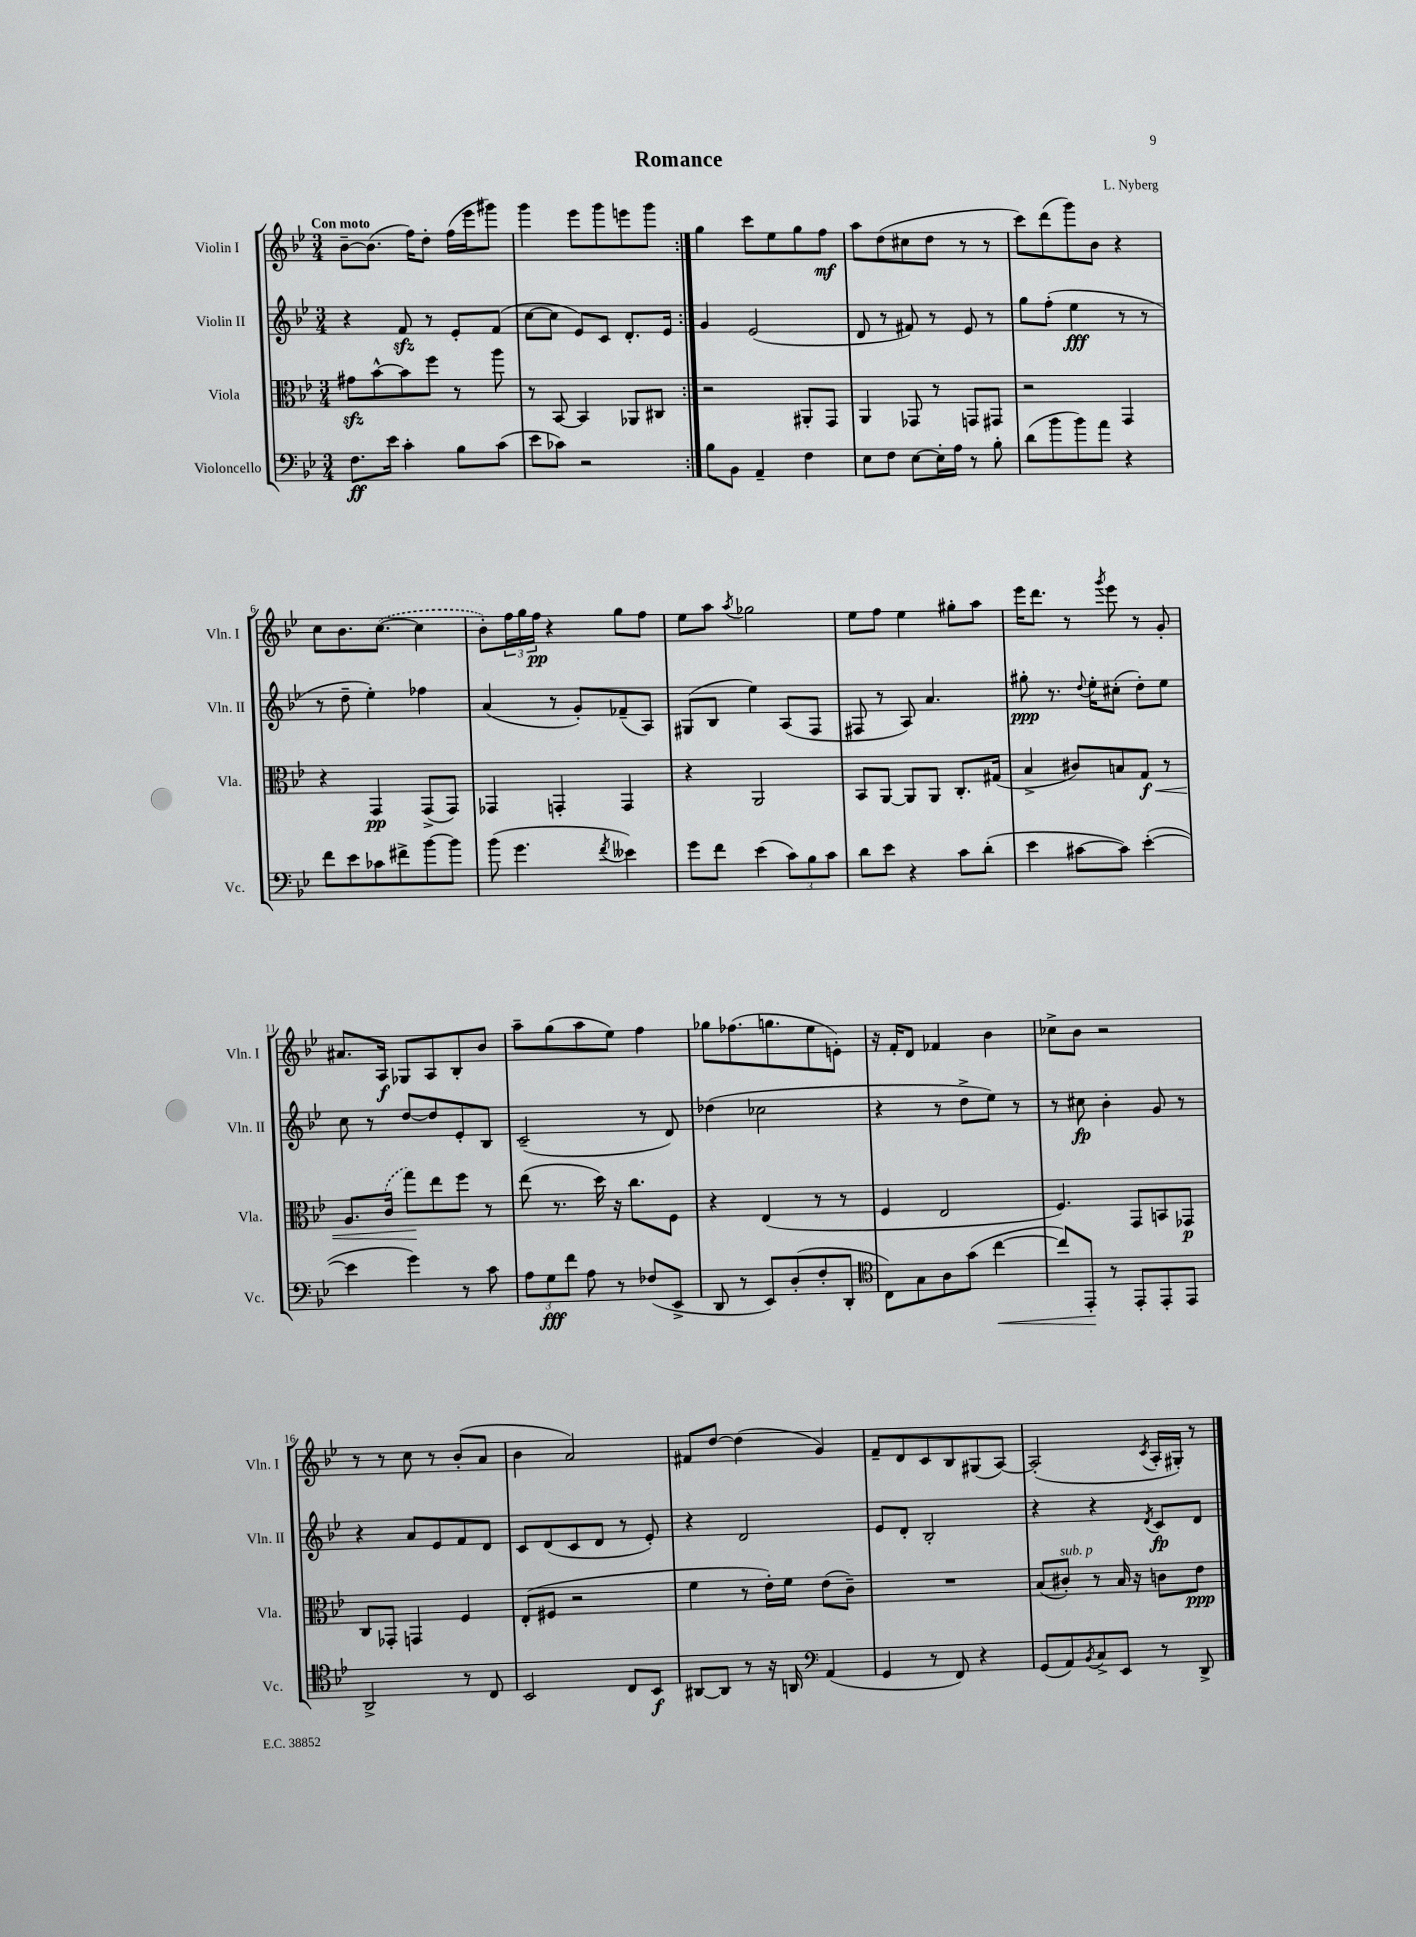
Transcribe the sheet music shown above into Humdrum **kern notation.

**kern	**dynam	**kern	**dynam	**kern	**dynam	**kern	**dynam
*part4	*part4	*part3	*part3	*part2	*part2	*part1	*part1
*staff4	*staff4	*staff3	*staff3	*staff2	*staff2	*staff1	*staff1
*I"Violoncello	*	*I"Viola	*	*I"Violin II	*	*I"Violin I	*
*I'Vc.	*	*I'Vla.	*	*I'Vln. II	*	*I'Vln. I	*
*clefF4	*	*clefC3	*	*clefG2	*	*clefG2	*
*k[b-e-]	*	*k[b-e-]	*	*k[b-e-]	*	*k[b-e-]	*
*M3/4	*	*M3/4	*	*M3/4	*	*M3/4	*
=1	=1	=1	=1	=1	=1	=1	=1
!	!	!	!	!	!	!LO:TX:a:B:t=Con moto	!
8.F\L	ff	8g#Xzz\L	.	4r	.	[8b-~\L	.
.	.	[8b-^^\	.	.	.	(8.b-\J]	.
16e-\Jk	.	.	.	.	.	.	.
4c'\	.	8b-\]	.	8fzz/	.	.	.
.	.	.	.	.	.	16ff\KL)	.
.	.	8ff\J	.	8r	.	8dd'\J	.
8B-\L	.	8r	.	8e-'/L	.	(16ff\LL	.
.	.	.	.	.	.	16eee-\J	.
(8c\J	.	8aa\	.	(8f/J	.	8ggg#X\J)	.
=2	=2	=2	=2	=2	=2	=2	=2
8e-\L	.	8r	.	[8cc\L	.	4ggg\	.
8c-X\J)	.	[8BB-/	.	8cc\J]	.	.	.
2r	.	4BB-/]	.	8e-/L)	.	8eee-\L	.
.	.	.	.	8c/J	.	8ggg\	.
.	.	8AA-X/L	.	8.d'/L	.	8eeen\	.
.	.	8C#X/J	.	.	.	8ggg\J	.
.	.	.	.	16e-/Jk	.	.	.
=3:|!	=3:|!	=3:|!	=3:|!	=3:|!	=3:|!	=3:|!	=3:|!
8B-\L	.	2r	.	4g/	.	4gg\	.
8BB-\J	.	.	.	.	.	.	.
4AA~/	.	.	.	(2e-/	.	8ccc\L	.
.	.	.	.	.	.	8ee-\	.
4F\	.	8AA#X'/L	.	.	.	8gg\	.
.	.	8GG/J	.	.	.	8ff\J	mf
=4	=4	=4	=4	=4	=4	=4	=4
8E-\L	.	4AA/	.	8d/	.	8aa\L	.
8F\J	.	.	.	8r	.	(8dd\	.
[8E-\L	.	8GG-X/	.	8f#X/)	.	8cc#X\	.
16E-'\L]	.	8r	.	8r	.	8dd\J	.
16A\JJ	.	.	.	.	.	.	.
8r	.	8GGn/L	.	8e-/	.	8r	.
8B-'\	.	8GG#X/J	.	8r	.	8r	.
=5	=5	=5	=5	=5	=5	=5	=5
(8d\L	.	2r	.	8gg\L	.	8ccc\L)	.
8b-\	.	.	.	(8ff'\J	.	(8ddd\	.
8b-\)	.	.	.	4ee-\	fff	8ggg\)	.
8a\J	.	.	.	.	.	8b-\J	.
4r	.	4GG/	.	8r	.	4r	.
.	.	.	.	8r	.	.	.
!!LO:LB:g=z
=6	=6	=6	=6	=6	=6	=6	=6
8f\L	.	4r	.	8r	.	8cc\L	.
8e-\	.	.	.	8dd~\	.	8.b-\	.
8c-X\	.	4GG/	pp	4ee-'\)	.	.	.
.	.	.	.	.	.	([8.cc\J	.
8f#X^\	.	.	.	.	.	.	.
[8b-\	.	(8GG^/L	.	4ff-X\	.	4cc\]	.
8b-\J]	.	8GG/J)	.	.	.	.	.
=7	=7	=7	=7	=7	=7	=7	=7
(8b-\	.	4GG-X/	.	(4a/	.	8b-'\L)	.
4.g\	.	.	.	.	.	24ff\L	.
.	.	.	.	.	.	24gg\	.
.	.	.	.	.	.	24ff\JJ	pp
.	.	4GGn'/	.	8r	.	4r	.
.	.	.	.	8g'/L)	.	.	.
8qf/	.	.	.	.	.	.	.
4e--X\)	.	4GG/	.	(8f-X~/	.	8gg\L	.
.	.	.	.	8A/J)	.	8ff\J	.
=8	=8	=8	=8	=8	=8	=8	=8
8g\L	.	4r	.	(8G#X/L	.	8ee-\L	.
8f\J	.	.	.	8B-/J	.	8aa\J	.
.	.	.	.	.	.	8qaa/	.
(4e-\	.	2AA/	.	4ee-\)	.	2gg-X\	.
12c\L)	.	.	.	(8A/L	.	.	.
12B-\	.	.	.	.	.	.	.
.	.	.	.	8F/J	.	.	.
12c\J	.	.	.	.	.	.	.
=9	=9	=9	=9	=9	=9	=9	=9
8d\L	.	8BB-/L	.	8F#X/	.	8ee-\L	.
8e-\J	.	[8AA/J	.	8r	.	8ff\J	.
4r	.	8AA/L]	.	8A/)	.	4ee-\	.
.	.	8AA/J	.	4.a/	.	.	.
8c\L	.	8.C'/L	.	.	.	8gg#X'\L	.
(8d'\J	.	.	.	.	.	8aa\J	.
.	.	(16G#X/Jk	.	.	.	.	.
=10	=10	=10	=10	=10	=10	=10	=10
4e-\	.	4B-^/	.	8gg#X'\	ppp	16eee-\KL	.
.	.	.	.	.	.	8.ddd\J	.
.	.	.	.	8.r	.	.	.
[8c#X\L	.	8c#X/L)	.	.	.	8r	.
.	.	.	.	8qqdd/	.	.	.
.	.	.	.	16ee-'\KL	.	.	.
.	.	.	.	.	.	8qggg/	.
8c#\J])	.	8Bn/	.	(8cc#X'\J	.	8eee-\	.
!	!	!	!LO:HP:b	!	!	!	!
([4e-'\	.	8G/J	< f	8dd'\L)	.	8r	.
.	.	8r	.	8ee-\J	.	8g'/	.
!!LO:LB:g=z
=11	=11	=11	=11	=11	=11	=11	=11
4e-\]	.	8.A/L	.	8cc\	.	8.a#X/L	.
.	.	.	.	8r	.	.	.
.	.	(16c/Jk	.	.	.	16A/Jk	f
4g\)	.	8gg\L)	.	[8dd/L	.	8G-X/L	.
.	.	8ee-\	[	8dd/]	.	8A/	.
8r	.	8ff\J	.	8e-'/	.	8B-'/	.
8c\	.	8r	.	8B-/J	.	8b-/J	.
=12	=12	=12	=12	=12	=12	=12	=12
12A\L	.	(8ee-\	.	(2c~/	.	8aa~\L	.
12G\	fff	.	.	.	.	.	.
.	.	8.r	.	.	.	(8gg\	.
12f\J	.	.	.	.	.	.	.
8A\	.	.	.	.	.	8aa\	.
.	.	16dd\)	.	.	.	.	.
8r	.	16r	.	.	.	8ee-\J)	.
.	.	8.cc\L	.	.	.	.	.
(8F-X/L	.	.	.	8r	.	4ff\	.
8EE-^/J	.	8F\J	.	8d/)	.	.	.
=13	=13	=13	=13	=13	=13	=13	=13
8DD/	.	4r	.	(4dd-X\	.	8gg-X\L	.
8r	.	.	.	.	.	(8.ff-X\	.
8EE-/L)	.	(4E-/	.	2cc-X\	.	.	.
.	.	.	.	.	.	8.ggn\	.
(8D'/	.	.	.	.	.	.	.
8F'/	.	8r	.	.	.	8ee-\	.
8DD'/J	.	8r	.	.	.	8en'\J)	.
=14	=14	=14	=14	=14	=14	=14	=14
*clefC4	*	*	*	*	*	*	*
8C\L)	.	4F/	.	4r	.	16r	.
.	.	.	.	.	.	16f'/KL	.
8G\	.	.	.	.	.	8d/J	.
8A\	.	2E-/	.	8r	.	4f-X/	.
(8g\J	.	.	.	8dd^\L	.	.	.
!	!LO:HP:b	!	!	!	!	!	!
[4cc\	<	.	.	8ee-\J)	.	4b-\	.
.	.	.	.	8r	.	.	.
=15	=15	=15	=15	=15	=15	=15	=15
8cc/L])	.	4.F/)	.	8r	.	8cc-X^\L	.
8EE-'/J	.	.	.	8cc#X\	fp	8b-\J	.
8r	[	.	.	4b-'\	.	2r	.
8EE-'/L	.	8GG/L	.	.	.	.	.
8EE-'/	.	8BBn/	.	8g/	.	.	.
8EE-/J	.	8GG-X/J	p	8r	.	.	.
!!LO:LB:g=z
=16	=16	=16	=16	=16	=16	=16	=16
2AA^/	.	8C/L	.	4r	.	8r	.
.	.	8GG-X'/J	.	.	.	8r	.
.	.	4GGn/	.	8a/L	.	8cc\	.
.	.	.	.	8e-/	.	8r	.
8r	.	4F/	.	8f/	.	(8b-'/L	.
8C/	.	.	.	8d/J	.	8a/J	.
=17	=17	=17	=17	=17	=17	=17	=17
2BB-/	.	(8E-'/L	.	8c/L	.	4b-\	.
.	.	8F#X/J	.	(8d/	.	.	.
.	.	2r	.	8c/	.	2a/)	.
.	.	.	.	8d/J	.	.	.
8C/L	.	.	.	8r	.	.	.
8BB-/J	f	.	.	8e-'/)	.	.	.
=18	=18	=18	=18	=18	=18	=18	=18
[8AA#X/L	.	4f\	.	4r	.	8f#X/L	.
8AA#/J]	.	.	.	.	.	[8dd/J	.
8r	.	8r	.	2d/	.	(4dd\]	.
16r	.	16e-'\LL)	.	.	.	.	.
16AAn/	.	16f\JJ	.	.	.	.	.
*clefF4	*	*	*	*	*	*	*
(4AA/	.	(8e-\L	.	.	.	4g/)	.
.	.	8c~\J)	.	.	.	.	.
=19	=19	=19	=19	=19	=19	=19	=19
4GG/	.	2.r	.	8e-/L	.	8f~/L	.
.	.	.	.	8d'/J	.	8d/	.
8r	.	.	.	2B-'/	.	8c/	.
8FF/)	.	.	.	.	.	8B-/	.
4r	.	.	.	.	.	(8G#X/	.
.	.	.	.	.	.	[8A/J)	.
=20	=20	=20	=20	=20	=20	=20	=20
(8GG/L	.	(8B-/L	.	4r	.	(2A'/]	.
!	!	!LO:TX:a:i:t=sub. p	!	!	!	!	!
8AA/)	.	8c#X'/J)	.	.	.	.	.
8qBB-/	.	.	.	.	.	.	.
8C^/	.	8r	.	4r	.	.	.
8EE-/J	.	16B-/	.	.	.	.	.
.	.	16r	.	.	.	.	.
.	.	.	.	8qd/	.	8qc/	.
8r	.	8cn\L	.	8c/L	fp	16A'/LL	.
.	.	.	.	.	.	16G#X'/JJ)	.
8DD^/	.	8e-\J	ppp	8d/J	.	8r	.
==	==	==	==	==	==	==	==
*-	*-	*-	*-	*-	*-	*-	*-
